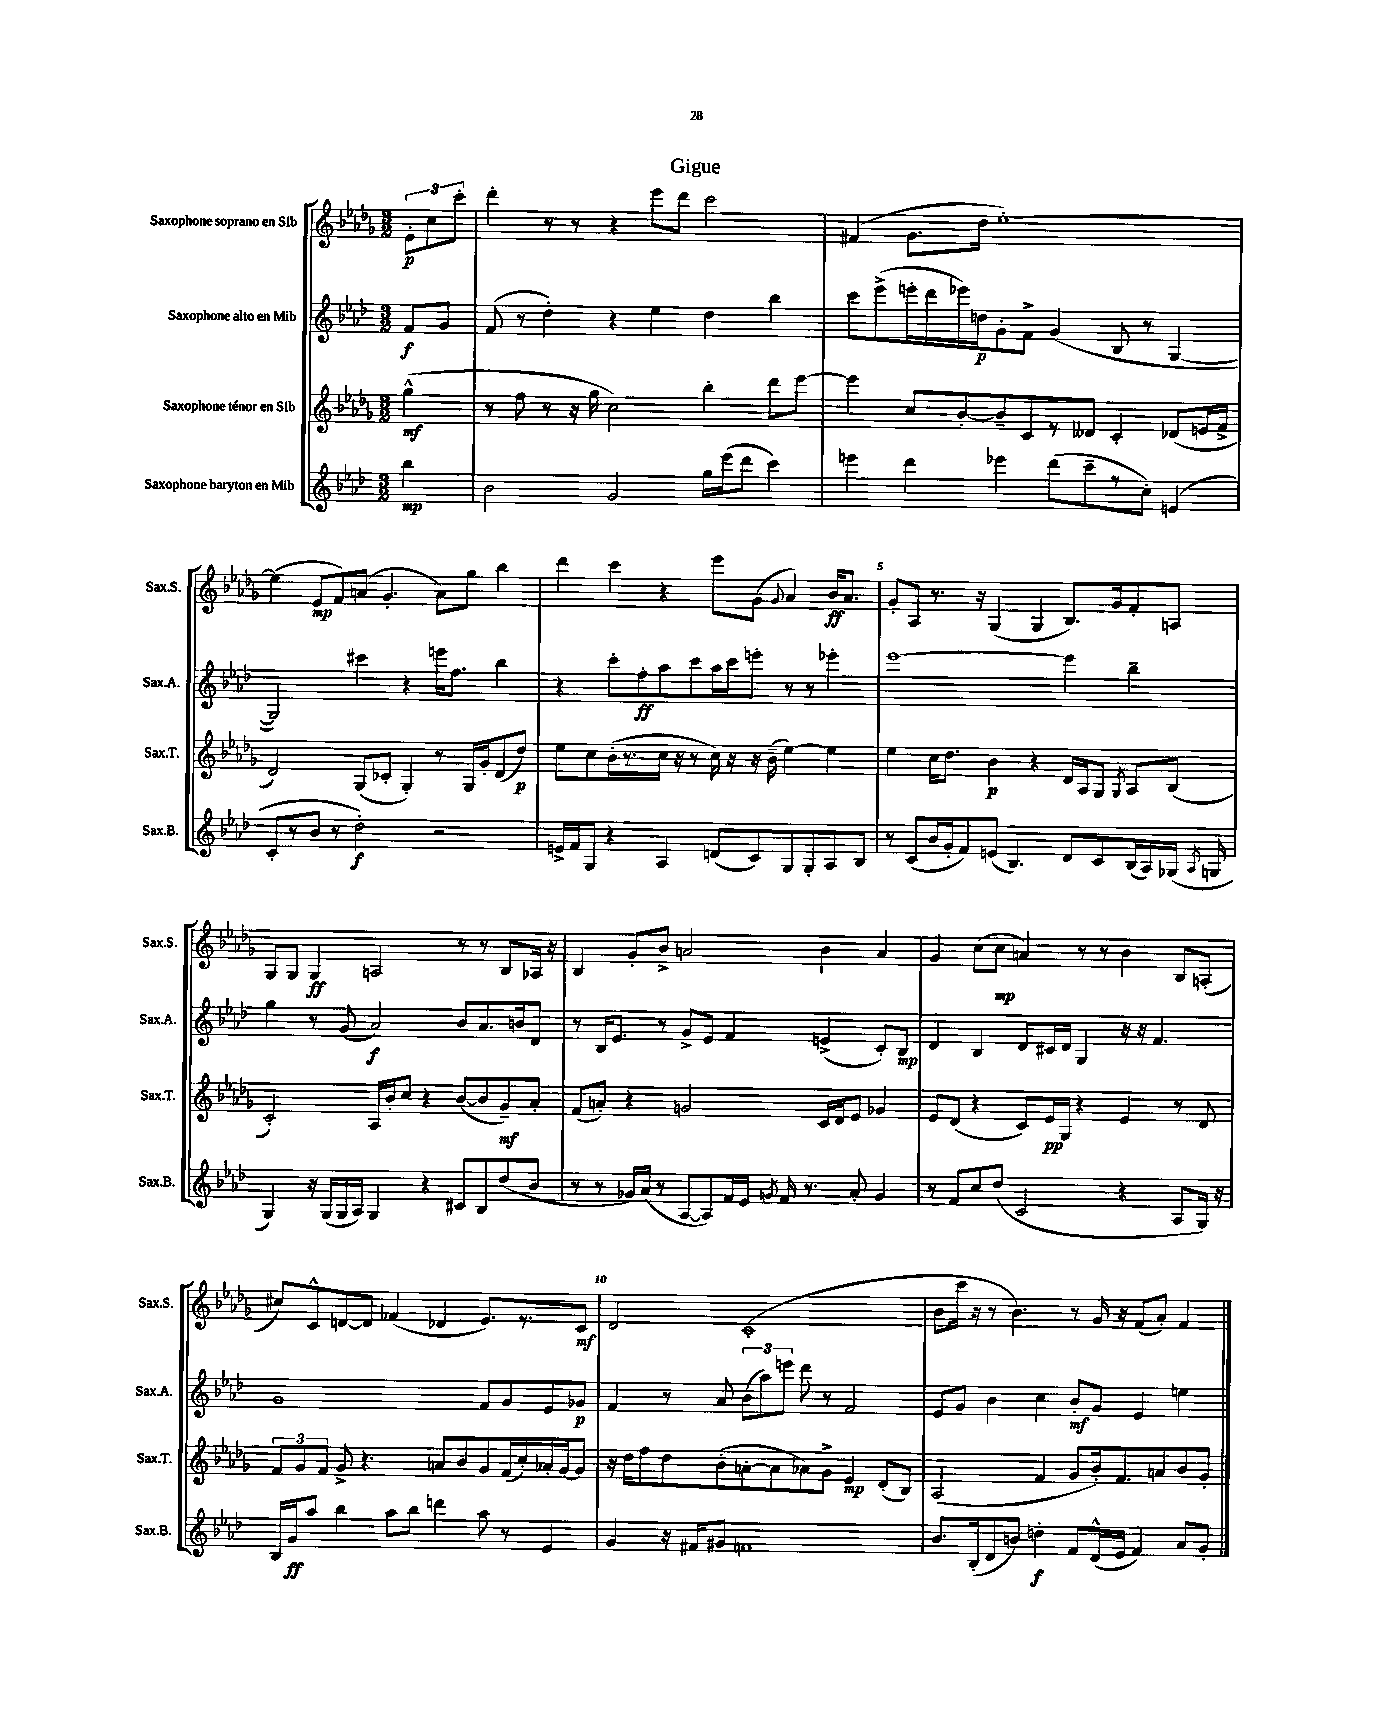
\header { title = "Gigue" }
<<
\new StaffGroup <<
\new Staff = "s0" \with { instrumentName = "Saxophone soprano en Sib" shortInstrumentName = "Sax.S." } {
    \clef treble \key des \major \numericTimeSignature \time 3/2 \partial 4
    \autoBeamOff \tuplet 3/2 { ees'8[-.\p c''8 c'''8]-. } |
    des'''4-. r8 r8 r4 ees'''8[ des'''8] c'''2 |
    fis'4( ges'8.[ des''16] ees''1~-.) |
    ees''4( ees'8[\mp f'8) a'8]( ges'4.-. a'8[) ges''8] bes''4 |
    des'''4 c'''4 r4 ees'''8[ ges'8]( \appoggiatura { ges'8 } aes'4) bes'16[\ff aes'8.] |
    ges'8[-. aes8] r8. r16 ges4( ges4 bes8.[) ges'16 f'8-. a8] |
    ges8[ ges8] ges4\ff a2 r8 r8 bes8[ aes16] r16 |
    bes4 ges'8[-. bes'8]-> a'2 bes'4 a'4 |
    ges'4 c''8[( c''8]\mp a'4) r8 r8 bes'4 bes8[ a8]-.( |
    cis''8[) c'8-^ d'8~ d'8] fes'4( des'4 ees'8.[) r8. c'8]\mf |
    des'2 c'1-.( |
    bes'8[ c'''16] r16 r8 bes'4.) r8 ges'16 r16 f'8[( aes'8]-.) f'4 \bar "|." |
}
\new Staff = "s1" \with { instrumentName = "Saxophone alto en Mib" shortInstrumentName = "Sax.A." } {
    \clef treble \key aes \major \numericTimeSignature \time 3/2 \partial 4
    \autoBeamOff f'8[\f g'8] |
    f'8( r8 des''4-.) r4 ees''4 des''4 bes''4 |
    c'''8[ ees'''8->( e'''16-. des'''16 ees'''16) d''16\p g'8-. f'8]-> g'4( bes8 r8 g4~ |
    g2) cis'''4 r4 e'''16[ f''8.] bes''4 |
    r4 c'''8[-. f''8-.\ff aes''8 c'''8 aes''16 c'''16 e'''8]-. r8 r8 ees'''4-. |
    ees'''1~ ees'''4 bes''4-- |
    g''4 r8 g'8( aes'2\f) bes'8[ aes'8. b'16 des'8] |
    r8 bes16[ ees'8.] r8 g'8[-> ees'8] f'4 e'4->( c'8[-.) bes8]\mp |
    des'4 bes4 des'8[ cis'16 des'16] g4 r16 r16 f'4. |
    g'1 f'8[ g'8 ees'8 ges'8]\p |
    f'4 r8 aes'8 \tuplet 3/2 { bes'8[( aes''8) e'''8] } des'''8 r8 f'2 |
    ees'8[ g'8] bes'4 c''4 bes'8[-.\mf g'8] ees'4 e''4 \bar "|." |
}
\new Staff = "s2" \with { instrumentName = "Saxophone ténor en Sib" shortInstrumentName = "Sax.T." } {
    \clef treble \key des \major \numericTimeSignature \time 3/2 \partial 4
    \autoBeamOff ges''4-^\mf( |
    r8 f''8 r8 r16 ges''16 c''2) bes''4-. des'''8[ ees'''8]~ |
    ees'''4 c''8[ bes'8~-. bes'8-- c'8 r8 deses'8] c'4-. des'8[( e'16 f'16]-> |
    des'2) ges8[( ces'8]-. ges4-.) r8 ges16[ ges'16-. des'8( des''8]\p) |
    ees''8[ c''8 bes'16-.( r8. c''16] r16 r8 c''16) r16 r16 bes'16--( ees''4~) ees''4 |
    ees''4 c''16[ des''8.] bes'4\p r4 des'16[ aes16 ges8] \acciaccatura { ges8 } aes8[ bes8]( |
    c'2-.) aes16[ bes'16-. c''8] r4 bes'8[~( bes'8 ges'8--\mf) aes'8]-. |
    f'8[( a'8]-.) r4 g'2 c'16[ des'16 ees'8] ges'4 |
    ees'8[ des'8]( r4 c'8[) ees'16\pp ges16] r4 ees'4 r8 des'8 |
    \tuplet 3/2 { f'8[ ges'8 f'8] } ges'8-> r4. a'8[ bes'8 ges'8 f'16( c''16-.) aes'16-. ges'16~ ges'8] |
    r16 des''16[ f''8 des''8 bes'8-.( a'8~-. a'8 aes'8) ges'8]-> ees'4\mp des'8[-.( bes8]) |
    aes2( f'4 ges'8[ bes'16-.) f'8. a'8 bes'8 ges'8]-. \bar "|." |
}
\new Staff = "s3" \with { instrumentName = "Saxophone baryton en Mib" shortInstrumentName = "Sax.B." } {
    \clef treble \key aes \major \numericTimeSignature \time 3/2 \partial 4
    \autoBeamOff bes''4\mp |
    bes'2 g'2 g''16[ ees'''16( des'''8] c'''4) |
    e'''4 des'''4 ees'''4 des'''8[( c'''8-- r8 c''8]-.) e'4( |
    c'8[-. r8 bes'8] r8 des''2-.\f) r2 |
    e'16[-> f'16 g8] r4 aes4 d'8[( c'8) g8 g8-. aes8 bes8] |
    r8 c'8[( bes'16 g'16-. f'8) e'8]( bes4.) des'8[ c'8 bes16( aes16) ges16]( \acciaccatura { aes8 } g16 |
    g4) r16 g16[( g16 aes16]) g4 r4 cis'8[ bes8 des''8( bes'8] |
    r8 r8 ges'16[) aes'16]( r8 aes8[~ aes8) f'16 ees'16] \acciaccatura { g'8 } f'16 r8. aes'8-. g'4 |
    r8 f'8[ c''8 des''8]( c'2 r4 aes8[ g16]) r16 |
    bes16[ g'16\ff aes''8] bes''4 aes''8[ bes''8] d'''4 aes''8 r8 ees'4 |
    g'4 r16 fis'16[ gis'8] f'1 |
    bes'8.[ bes16-.( des'8 b'8]) d''4-.\f f'8[ des'16-^( ees'16] f'4) aes'8[ g'8]-. \bar "|." |
}
>>
>>
\layout { \context { \Score \override BarNumber.break-visibility = ##(#f #t #t) barNumberVisibility = #(every-nth-bar-number-visible 5) } }
